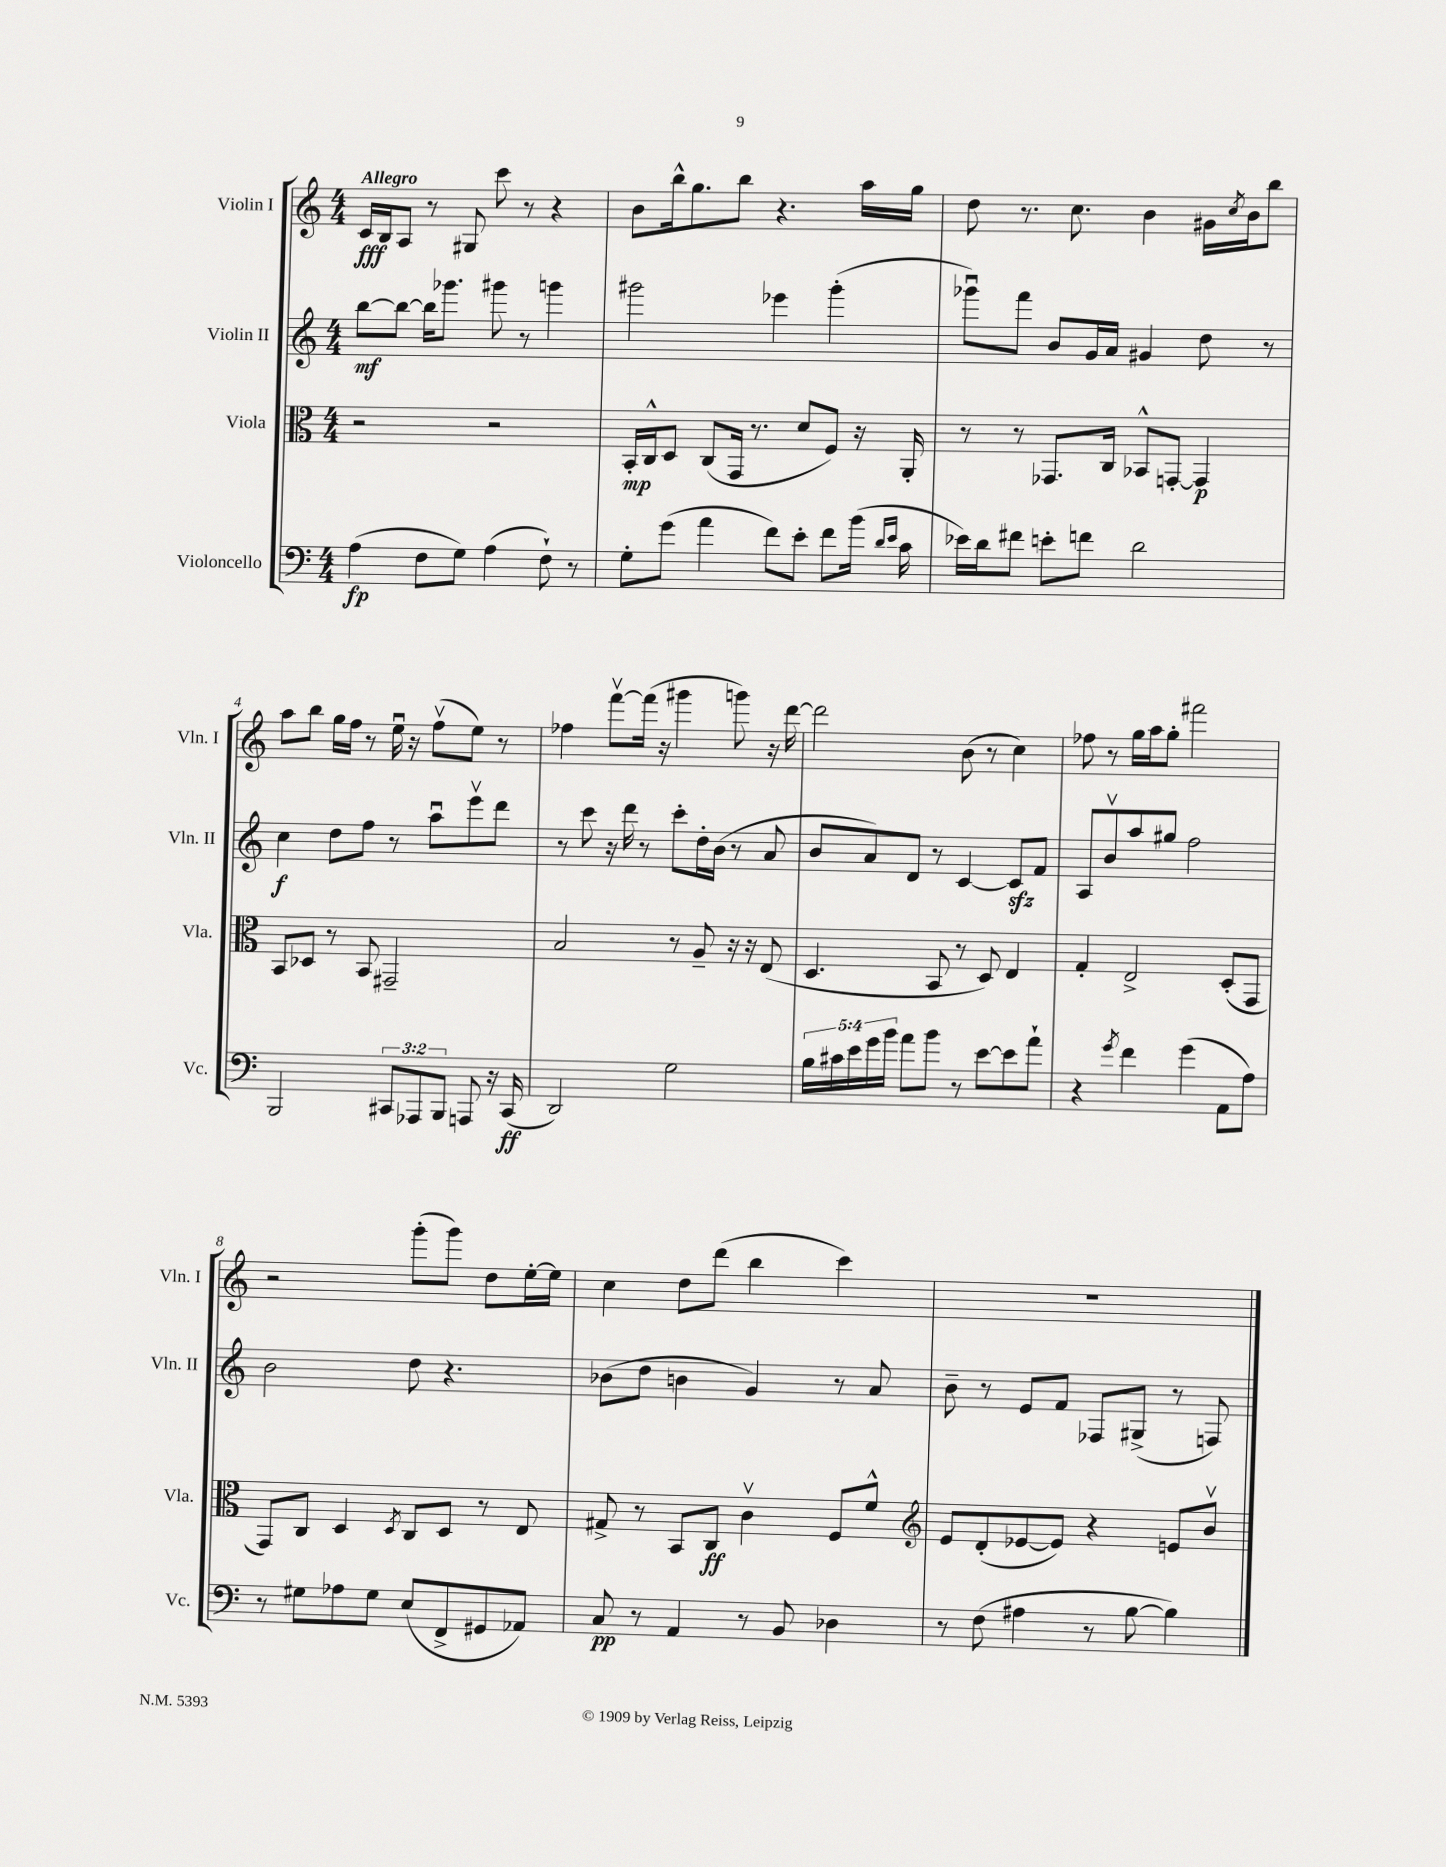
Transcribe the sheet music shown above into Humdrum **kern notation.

**kern	**kern	**kern	**kern
*staff4	*staff3	*staff2	*staff1
*clefF4	*clefC3	*clefG2	*clefG2
*k[]	*k[]	*k[]	*k[]
*M4/4	*M4/4	*M4/4	*M4/4
(4A	2r	[8bb	16c
.	.	.	16B
.	.	8bb_	8A
8F	.	16bb]	8r
.	.	8.ggg-	.
8G)	.	.	8G#
(4A	2r	8ggg#	8ccc
.	.	8r	8r
8F`)	.	4ggg	4r
8r	.	.	.
=	=	=	=
8G'	16BB'	2ggg#	8b
.	16C^^	.	.
(8g	8D	.	16bb^^
.	.	.	8.gg
4a	(8C	.	.
.	16GG	.	8bb
.	8.r	.	.
8f)	.	4eee-	4.r
8e'	8d	.	.
8f	8F)	(4ggg#'	.
(16b	16r	.	16aa
16qqd	.	.	.
16qqe	.	.	.
16c	16AA'	.	16gg
=	=	=	=
16e-)	8r	8ggg-u)	8dd
16d	.	.	.
8f#	8r	8fff	8.r
8e'	8.GG-	8b	.
.	.	.	8.cc
8f	.	16g	.
.	16C	16a	.
2d	8BB-^^	4g#	4b
.	[8GG'	.	.
.	4GG]	8dd	16g#
.	.	.	8qcc
.	.	.	16b
.	.	8r	8bb
=	=	=	=
2BBB	8BB	4cc	8aa
.	8D-	.	8bb
.	8r	8dd	16gg
.	.	.	16ff
.	8BB	8ff	8r
12CC#	2GG#~	8r	16eeu
.	.	.	16r
12AAA-	.	.	.
.	.	8aau	(8ffv
12BBB	.	.	.
8AAA	.	8eeev	8ee)
16r	.	8ddd	8r
(16CC#	.	.	.
=	=	=	=
2DD)	2B	8r	4ff-
.	.	8ccc	.
.	.	16r	[8fffv
.	.	16ddd	.
.	.	8r	(16fff]
.	.	.	16r
2G	8r	8ccc'	4ggg#
.	8A~	16dd'	.
.	.	(16b	.
.	16r	8r	8ggg)
.	16r	.	.
.	(8E	8a	16r
.	.	.	[16ddd
=	=	=	=
20B	4.D	8b	2ddd]
20c#	.	.	.
20e	.	.	.
.	.	8a)	.
20g	.	.	.
20b	.	.	.
8a	.	8d	.
8b	8BB	8r	.
8r	8r	[4c	(8b
[8e	8D)	.	8r
8e]	4E	8c]	4cc)
8a`	.	8f	.
=	=	=	=
4r	4G'	8A	8ff-
.	.	8bv	8r
8qg	.	.	.
4f	2E^	8aa	16gg
.	.	.	16aa
.	.	8gg#	8gg'
(4g	.	2ff	2fff#
8AA	(8D'	.	.
8A)	8GG	.	.
=	=	=	=
8r	8GG)	2b	2r
8G#	8C	.	.
8A-	4D	.	.
8G#	.	.	.
.	8qD	.	.
(8E	8C	8dd	(8ggg'
8FF^	8D	4.r	8ggg)
8GG#	8r	.	8dd
8AA-)	8E	.	[16ee'
.	.	.	16ee]
=	=	=	=
8C	8G#^	(8b-	4cc
8r	8r	8dd	.
4AA	8BB	4b	8dd
.	8C	.	(8ddd
8r	4cv	4g)	4bb
8BB	.	.	.
4D-	8F	8r	4ccc)
.	8f^^	8a	.
=	=	=	=
*	*clefG2	*	*
8r	8e	8b~	1r
(8F	(8d'	8r	.
4A#	[8e-	8e	.
.	8e-])	8f	.
8r	4r	8F-	.
[8B	.	(8G#^	.
4B])	8e	8r	.
.	8bv	8F)	.
==	==	==	==
*-	*-	*-	*-
